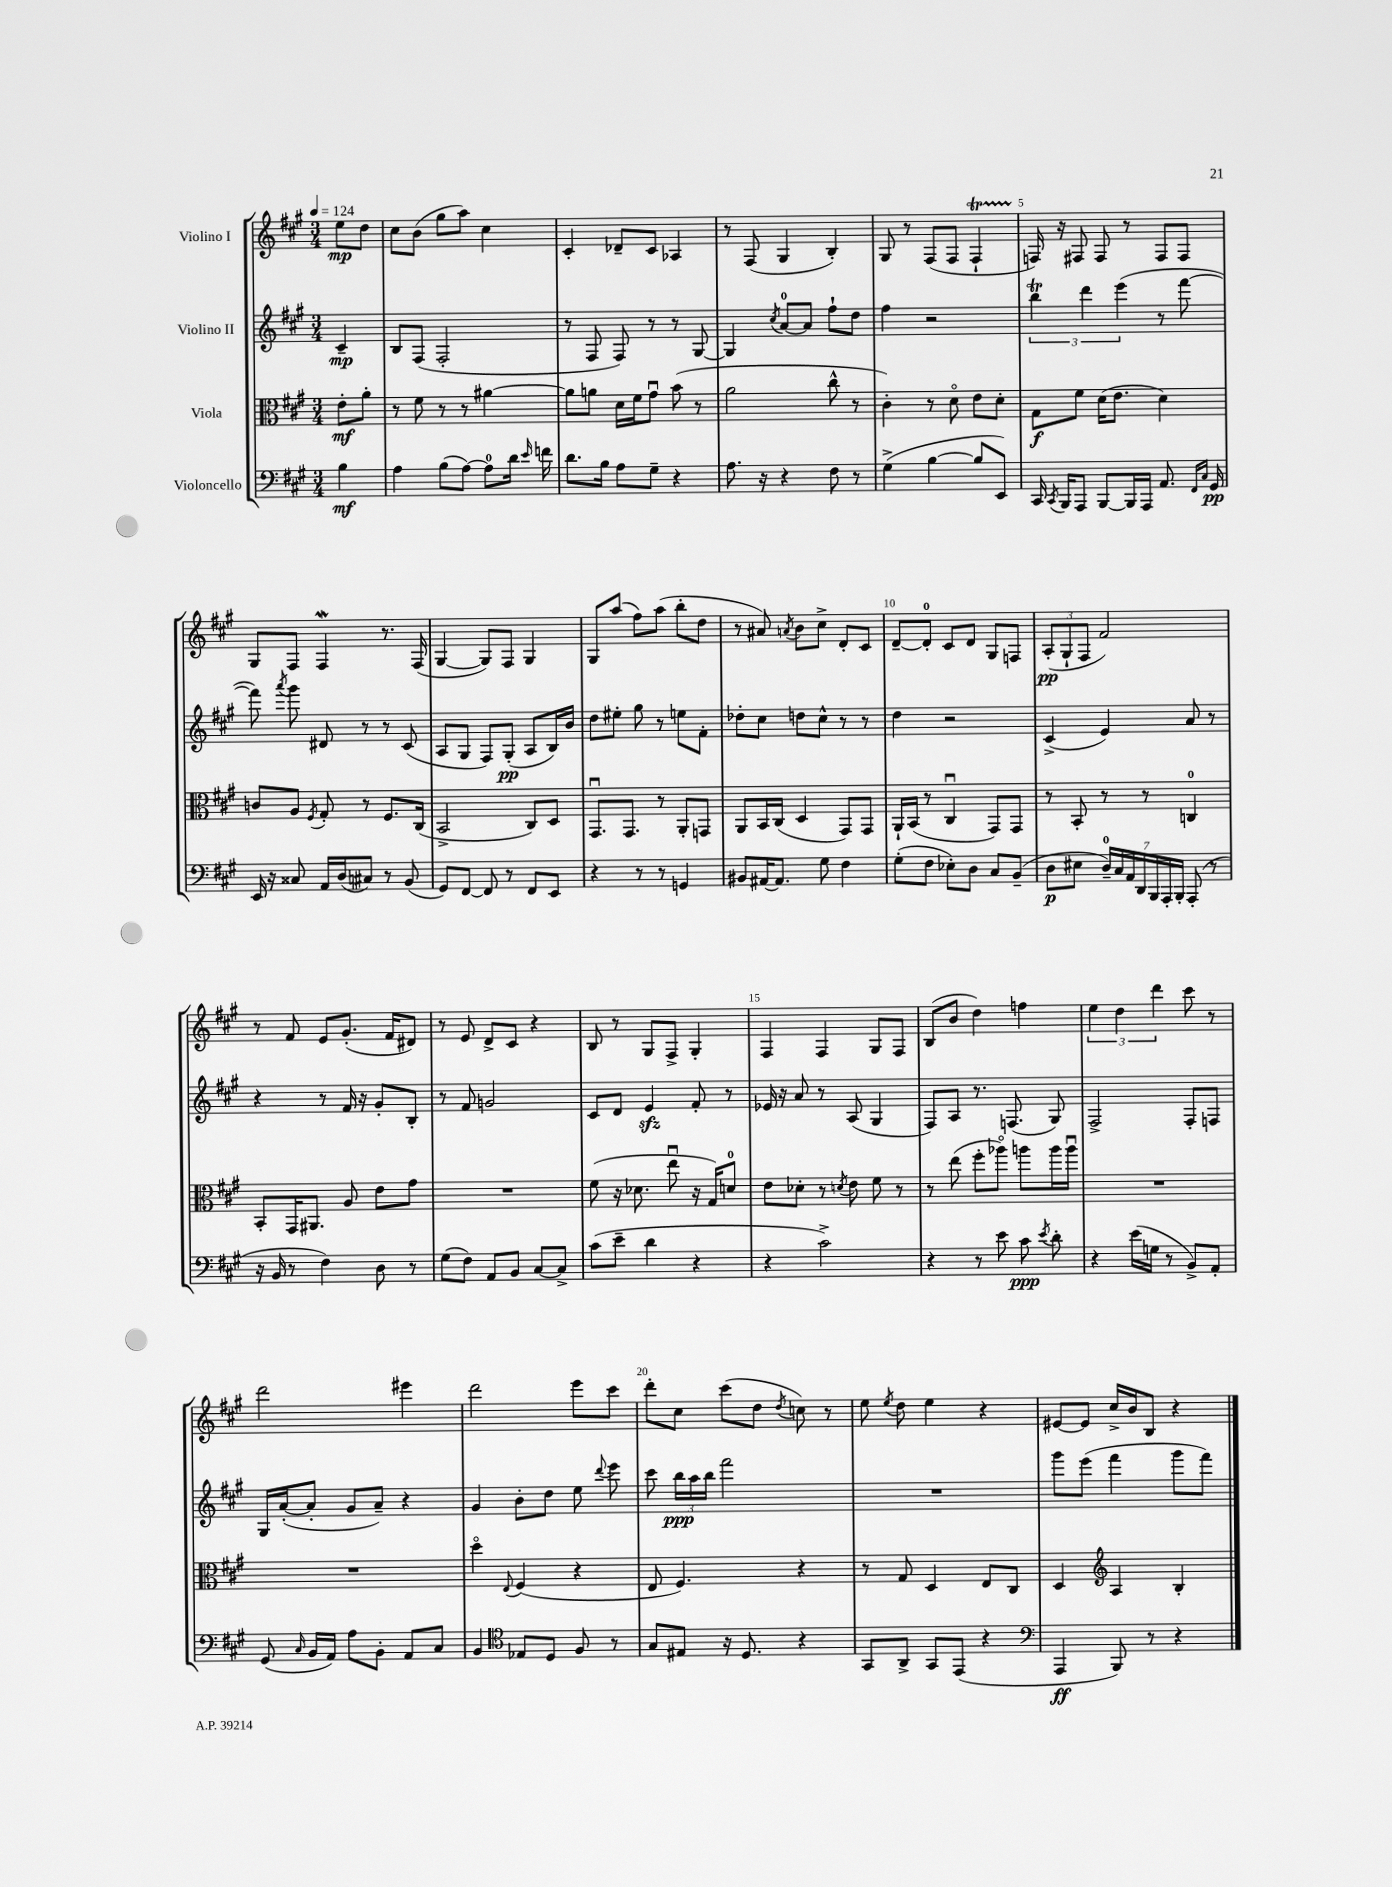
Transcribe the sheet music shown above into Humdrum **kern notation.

**kern	**kern	**kern	**kern
*staff4	*staff3	*staff2	*staff1
*clefF4	*clefC3	*clefG2	*clefG2
*k[f#c#g#]	*k[f#c#g#]	*k[f#c#g#]	*k[f#c#g#]
*M3/4	*M3/4	*M3/4	*M3/4
*MM124	*MM124	*MM124	*MM124
4B\	8e'\L	4c#~/	8ee\L
.	8a'\J	.	8dd\J
=	=	=	=
4A\	8r	8B/L	8cc#\L
.	8f#\	(8F#/J	(8b\J
(8B\L	8r	2F#'/	8gg#\L
[8A\J)	8r	.	8aa\J)
8A\]L	[4a#\	.	4cc#\
16d\Jk	.	.	.
16qqe/	.	.	.
16f\	.	.	.
=	=	=	=
8.d\L	8a#\]L	8r	4c#'/
.	8a\J	8F#/	.
16B\Jk	.	.	.
8A\L	16d\LL	8F#/)	8d-~/L
.	16f#\J	.	.
8G#~\J	8g#u\J	8r	8c#/J
4r	(8b\	8r	4A-/
.	8r	[8G#/	.
=	=	=	=
8.A\	2a\	4G#/]	8r
.	.	.	(8F#/
16r	.	.	.
.	.	8qcc#/	.
4r	.	[8a/L	4G#/
.	.	8a/]J	.
8F#\	8cc#^^\	8ff#`\L	4B'/)
8r	8r	8dd\J	.
=	=	=	=
(4G#^\	4c#'\)	4ff#\	8G#/
.	.	.	8r
[4B\	8r	2r	(8F#/L
.	8do\	.	8F#/J
8B/]L	8e\L	.	4F#`/
8EE/J)	8d'\J	.	.
=	=	=	=
16CC#/	8G#\L	6bb\	16F/)
8qCC#/	.	.	.
16BBB/LK	.	.	16r
8AAA/J	8f#\J	.	8F#/
.	.	6ddd\	.
[8BBB/L	(16d\LK	.	8F#/
.	8.e\J	.	.
.	.	(6eee\	.
16BBB/]L	.	.	8r
16AAA/JJ	.	.	.
8.AA/	4d\)	8r	8F#/L
.	.	[8fff#\	8F#/J
16qqFF#/LL	.	.	.
16qqC#/JJ	.	.	.
16GG#/	.	.	.
=	=	=	=
16EE/	8c/L	8fff#\])	8G#/L
16r	.	.	.
.	.	8qaaa/	.
8C##/	8A/J	8ggg#\	8F#/J
.	8qF#/	.	.
16AA/LL	8G#'/	8d#/	4F#/
(16D/J	.	.	.
8C#/J)	8r	8r	.
8r	8.F#/L	8r	8.r
(8BB/	.	(8c#/	.
.	(16C#/Jk	.	(16F#/
=	=	=	=
8GG#/L)	2BB^/	8A/L	[4G#/
[8FF#/J	.	8G#/J	.
8FF#/]	.	8F#/L)	8G#/]L)
8r	.	(8G#'/J	8F#/J
8FF#/L	8C#/L)	8A/L	4G#/
8EE/J	8D/J	16B/L)	.
.	.	16b/JJ	.
=	=	=	=
4r	8.GG#u/L	8dd\L	8G#/L
.	.	8ee#'\J	(8aa/J
.	8.GG#/J	.	.
8r	.	8gg#\	8ff#\L)
8r	8r	8r	(8aa\J
4GG/	8AA'/L	8ee\L	8bb'\L
.	8GG/J	8f#'\J	8dd\J
=	=	=	=
8BB#/L	8AA/L	8dd-'\L	8r
[16AA#/K	16BB/L	8cc#\J	8a#/)
8.AA#/]J	(16C#/JJ	.	.
.	.	.	8qa/
.	4D/	8dd\L	8b\L
8G#\	.	8cc#^^\J	8cc#^\J
4F#\	8GG#/L)	8r	8d'/L
.	8GG#/J	8r	8c#/J
=	=	=	=
(8G#'\L	16AA`/LL	4dd\	[8d~/L
.	(16BB/JJ	.	.
8F#\J	8r	.	8d'/]J
8E-'\L)	4C#u/	2r	8c#/L
8D\J	.	.	8d/J
8C#/L	8GG#/L)	.	8G#/L
(8BB~/J	8GG#/J	.	8F/J
=	=	=	=
8D\L	8r	(4c#^/	(12A'/L
.	.	.	12G#`/
8E#\J	8BB'/	.	.
.	.	.	12F#/J
28D~/LL)	8r	4e/)	2f#/)
28C#/	.	.	.
28AA/	.	.	.
28DD/	.	.	.
.	8r	.	.
28BBB/	.	.	.
28AAA'/	.	.	.
28BBB'/JJ	.	.	.
(8AAA'/	4C/	8a/	.
8r	.	8r	.
=	=	=	=
16r	8BB'/L	4r	8r
16BB/	.	.	.
8r	16GG#/K	.	8f#/
.	8.AA#/J	.	.
4F#\)	.	8r	8e/L
.	8A/	16f#/	(8.g#'/J
.	.	16r	.
8D\	8e\L	8g#'/L	.
.	.	.	16f#/LK
8r	8g#\J	8B'/J	8d#/J)
=	=	=	=
(8G#\L	2.r	8r	8r
8F#\J)	.	8f#/	8e/
8AA/L	.	2g/	8d^/L
8BB/J	.	.	8c#/J
[8C#/L	.	.	4r
8C#^/]J	.	.	.
=	=	=	=
(8c#\L	(8f#\	8c#/L	8B/
8e~\J	16r	8d/J	8r
.	8.d-\	.	.
4d\	.	4e/	8G#/L
.	8eeu\	.	8F#^/J
4r	16r	8f#'/	4G#'/
.	16G#/LK)	.	.
.	8d/J	8r	.
=	=	=	=
4r	8e\L	16e-/	4F#/
.	.	16r	.
.	8d-'\J	8a/	.
2c#^\)	8r	8r	4F#/
.	8qd/	.	.
.	8e\	(8A/	.
.	8f#\	4G#/	8G#/L
.	8r	.	8F#/J
=	=	=	=
4r	8r	8F#/L)	(8B/L
.	(8ee\	8A/J	8b/J
8r	8ff#'\L	8.r	4dd\)
8e\	8aa-o\J)	.	.
.	.	(8.F/	.
8c#\	8aa\L	.	4ff\
8qe/	.	.	.
8d'\	16aa\L	8G#/)	.
.	16aau\JJ	.	.
=	=	=	=
4r	2.r	2F#^/	6ee\
.	.	.	6dd\
(16e\LL	.	.	.
16G\JJ	.	.	.
.	.	.	6ddd\
8r	.	.	.
8BB^/L)	.	8F#'/L	8ccc#\
8AA'/J	.	8F/J	8r
=	=	=	=
(8GG#/	2.r	16G#/LL	2ddd\
.	.	([16a'/J	.
16qqC#/	.	.	.
16BB/LL	.	8a'/]J	.
16AA/JJ)	.	.	.
8A\L	.	8g#/L	.
8BB'\J	.	8a~/J)	.
8AA/L	.	4r	4eee#\
8C#/J	.	.	.
=	=	=	=
4BB/	4ddo\	4g#/	2ddd\
*clefC4	*	*	*
.	8qqE/	.	.
8E-/L	(4F#/	8b'\L	.
8D/J	.	8dd\J	.
8F#/	4r	8ee\	8eee\L
.	.	8qqddd/	.
8r	.	8eee\	8ccc#\J
=	=	=	=
8G#/L	8E/	8ccc#\	8ddd'\L
8E#/J	4.F#/)	24bb\LL	8cc#\J
.	.	24aa\	.
.	.	24bb\JJ	.
16r	.	2fff#\	(8ccc#\L
8.D/	.	.	.
.	.	.	8dd\J
.	.	.	8qdd/
4r	4r	.	8cc\)
.	.	.	8r
=	=	=	=
8GG#/L	8r	2.r	8ee\
.	.	.	8qee/
8AA^/J	8G#/	.	8dd\
8GG#/L	4D/	.	4ee\
(8EE/J	.	.	.
4r	8E/L	.	4r
.	8C#/J	.	.
=	=	=	=
*clefF4	*	*	*
4AAA/	4D/	8ggg#\L	[8e#/L
.	.	(8eee\J	8e#/]J
*	*clefG2	*	*
8BBB/)	4A/	4fff#\	16cc#^/LL
.	.	.	16b/J
8r	.	.	8B/J
4r	4B'/	8ggg#\L	4r
.	.	8fff#\J)	.
==	==	==	==
*-	*-	*-	*-
